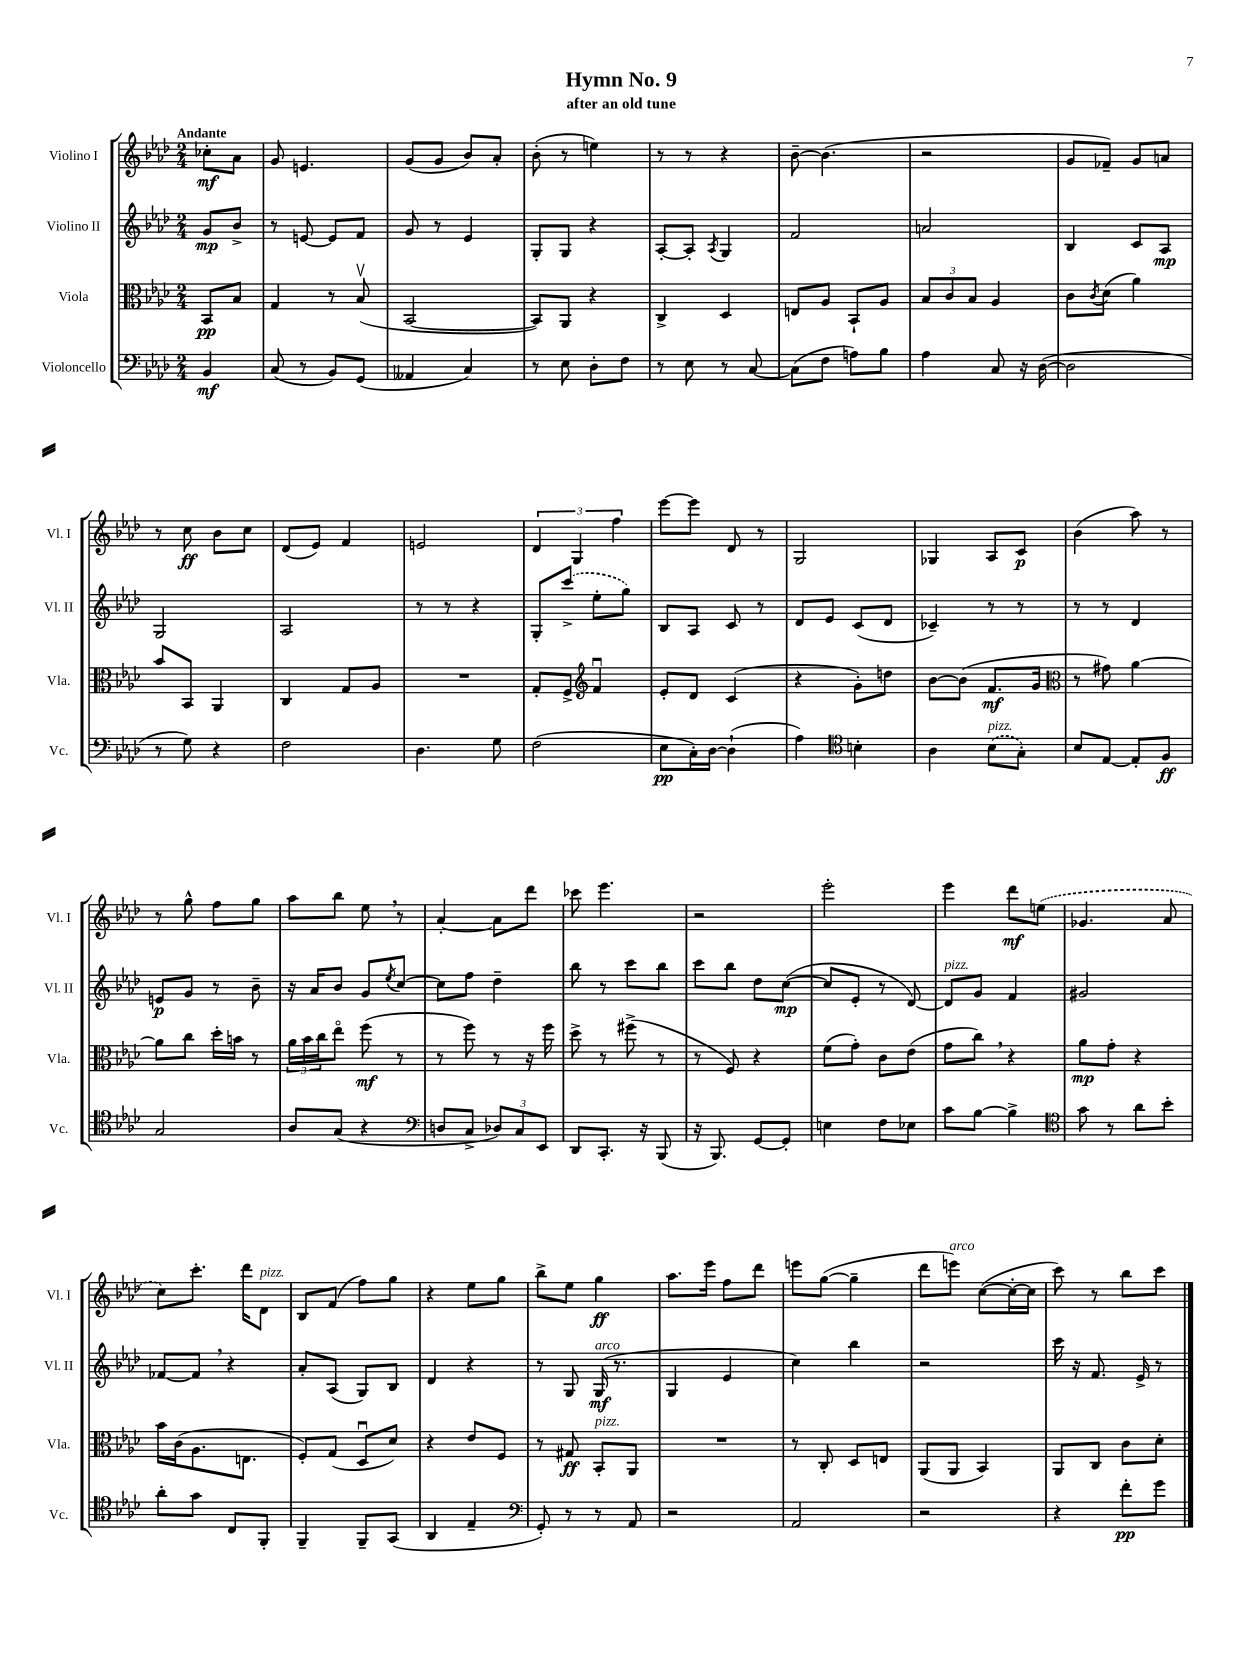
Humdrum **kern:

**kern	**kern	**kern	**kern
*staff4	*staff3	*staff2	*staff1
*clefF4	*clefC3	*clefG2	*clefG2
*k[b-e-a-d-]	*k[b-e-a-d-]	*k[b-e-a-d-]	*k[b-e-a-d-]
*M2/4	*M2/4	*M2/4	*M2/4
4BB-	8BB-	8g	8cc-'
.	8B-	8b-^	8a-
=	=	=	=
(8C	4G	8r	8g
8r	.	[8e	4.e
8BB-)	8r	8e]	.
(8GG	(8B-v	8f	.
=	=	=	=
4AA--	[2BB-	8g	(8g
.	.	8r	8g
4C)	.	4e-	8b-)
.	.	.	8a-'
=	=	=	=
8r	8BB-])	8G'	(8b-'
8E-	8AA-	8G	8r
8D-'	4r	4r	4ee)
8F	.	.	.
=	=	=	=
8r	4C^	[8A-'	8r
8E-	.	8A-']	8r
.	.	8qA-	.
8r	4D-	4G	4r
[8C	.	.	.
=	=	=	=
(8C]	8E	2f	[8b-~
8F	8A-	.	(4.b-]
8A)	8BB-`	.	.
8B-	8A-	.	.
=	=	=	=
4A-	12B-	2a	2r
.	12c	.	.
.	12B-	.	.
8C	4A-	.	.
16r	.	.	.
([16D-	.	.	.
=	=	=	=
2D-]	8c	4B-	8g
.	8qc	.	.
.	(8d-	.	8f-~)
.	4a-)	8c	8g
.	.	8A-	8a
=	=	=	=
8r	8b-	2G	8r
8G)	8BB-	.	8cc
4r	4AA-	.	8b-
.	.	.	8cc
=	=	=	=
2F	4C	2A-	(8d-
.	.	.	8e-)
.	8G	.	4f
.	8A-	.	.
=	=	=	=
4.D-	2r	8r	2e
.	.	8r	.
.	.	4r	.
8G	.	.	.
=	=	=	=
(2F	8G'	8G'	6d-
.	8F^	(8ccc^	.
.	.	.	6G
*	*clefG2	*	*
.	4fu	8ee-'	.
.	.	.	6ff
.	.	8gg)	.
=	=	=	=
8E-	8e-'	8B-	[8eee-
16C')	8d-	8A-	8eee-]
[16D-	.	.	.
(4D-`]	(4c	8c	8d-
.	.	8r	8r
=	=	=	=
4A-)	4r	8d-	2G
.	.	8e-	.
*clefC4	*	*	*
4B'	8g')	(8c	.
.	8dd	8d-	.
=	=	=	=
4A-	[8b-	4c-~)	4G-
.	(8b-]	.	.
(8B-	8.f	8r	8A-
8G')	.	8r	8c
.	16g	.	.
=	=	=	=
*	*clefC3	*	*
8B-	8r	8r	(4b-
[8E-	8g#)	8r	.
8E-']	[4a-	4d-	8aa-)
8F	.	.	8r
=	=	=	=
2G	8a-]	8e	8r
.	8cc	8g	8gg^^
.	16dd-'	8r	8ff
.	16b	.	.
.	8r	8b-~	8gg
=	=	=	=
8A-	24a-	16r	8aa-
.	24b-	.	.
.	.	16a-	.
.	24cc	.	.
(8G	8ee-o	8b-	8bb-
4r	(8ff	8g	8ee-
.	.	8qee-	.
.	8r	[8cc	8r
=	=	=	=
*clefF4	*	*	*
8D	8r	8cc]	[4a-'
8C^	8ff)	8ff	.
12D-)	8r	4dd-~	8a-]
12C	.	.	.
.	16r	.	8ddd-
12EE-	.	.	.
.	16ff	.	.
=	=	=	=
8DD-	8dd-^	8bb-	8ccc-
8.CC'	8r	8r	4.eee-
.	(8ff#^	8ccc	.
16r	.	.	.
(8BBB-	8r	8bb-	.
=	=	=	=
16r	8r	8ccc	2r
8.BBB-)	.	.	.
.	8F)	8bb-	.
[8GG	4r	8dd-	.
8GG']	.	([8cc	.
=	=	=	=
4E	(8f	8cc]	2eee-'
.	8g')	8e-'	.
8F	8c	8r	.
8E-	(8e-	[8d-)	.
=	=	=	=
8c	8g	8d-]	4eee-
[8B-	8cc)	8g	.
4B-^]	4r	4f	8ddd-
.	.	.	(8ee
=	=	=	=
*clefC4	*	*	*
8g	8a-	2g#	4.g-
8r	8g'	.	.
8a-	4r	.	.
8b-'	.	.	8a-
=	=	=	=
8a-'	16b-	[8f-	8cc)
.	(16c	.	.
8g	8.A-	8f-]	8.ccc'
8C	.	4r	.
.	8.E	.	16ddd-
8FF'	.	.	8d-
=	=	=	=
4FF~	8F')	8a-'	8B-
.	(8G	(8A-	(8f
8FF~	8D-u	8G)	8ff)
(8GG	8d-)	8B-	8gg
=	=	=	=
4AA-	4r	4d-	4r
4E-~	8e-	4r	8ee-
.	8F	.	8gg
=	=	=	=
*clefF4	*	*	*
8GG')	8r	8r	8bb-^
8r	8G#	8G	8ee-
8r	8BB-'	(16G	4gg
.	.	8.r	.
8AA-	8AA-	.	.
=	=	=	=
2r	2r	4G	8.aa-
.	.	.	16eee-
.	.	4e-	8ff
.	.	.	8ddd-
=	=	=	=
2AA-	8r	4cc)	8eee
.	8C'	.	([8gg
.	8D-	4bb-	4gg~]
.	8E	.	.
=	=	=	=
2r	(8AA-	2r	8ddd-
.	8AA-	.	8eee)
.	4BB-)	.	([8cc
.	.	.	16cc'_
.	.	.	16cc]
=	=	=	=
4r	8AA-	16ccc	8ccc)
.	.	16r	.
.	8C	8.f	8r
8f'	8c	.	8bb-
.	.	16e-^	.
8g	8d-'	8r	8ccc
==	==	==	==
*-	*-	*-	*-
